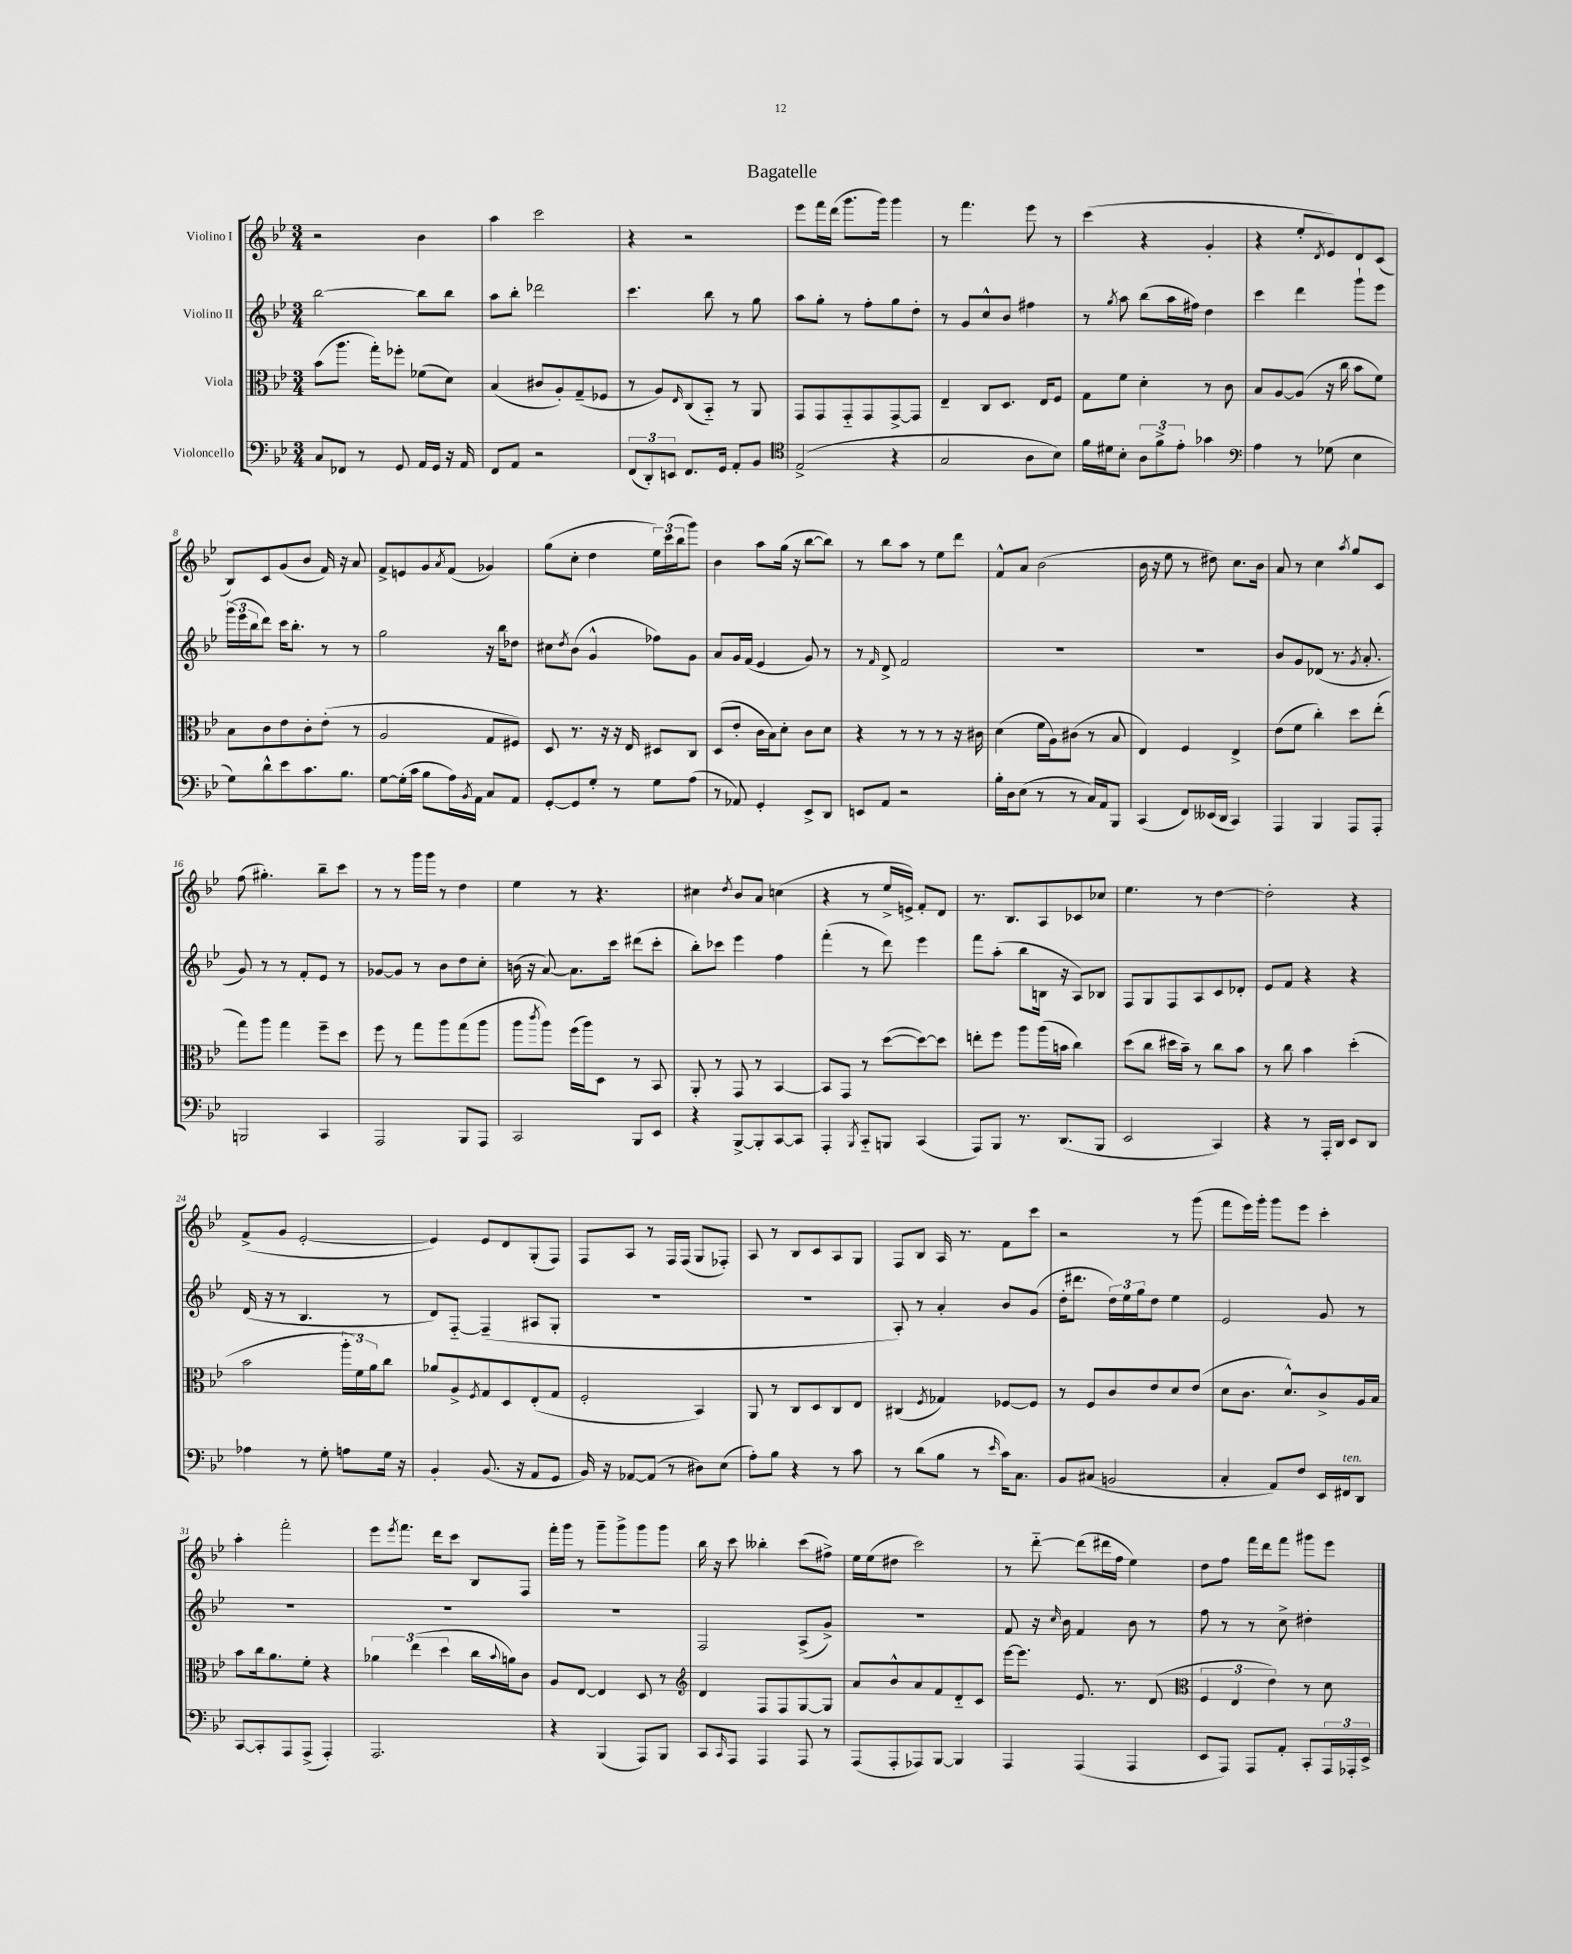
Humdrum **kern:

**kern	**kern	**kern	**kern
*staff4	*staff3	*staff2	*staff1
*clefF4	*clefC3	*clefG2	*clefG2
*k[b-e-]	*k[b-e-]	*k[b-e-]	*k[b-e-]
*M3/4	*M3/4	*M3/4	*M3/4
8C	(8b-	[2bb-	2r
8FF-	8.aa	.	.
8r	.	.	.
.	16gg')	.	.
8GG	8ff-'	.	.
16AA	(8f-	8bb-]	4b-
16GG	.	.	.
16r	8d)	8bb-	.
16AA	.	.	.
=	=	=	=
8FF	(4B-	8aa	4aa
8AA	.	8bb-'	.
2r	8c#	2ddd-	2ccc
.	8A')	.	.
.	(8G~	.	.
.	8F-	.	.
=	=	=	=
(12FF	8r	4.ccc	4r
12DD')	.	.	.
.	8A)	.	.
12EE	.	.	.
.	16qqE-	.	.
8.FF	(8C	.	2r
.	8BB-'~)	8bb-	.
16GG	.	.	.
8AA'	8r	8r	.
8BB-	8AA	8gg	.
=	=	=	=
*clefC4	*	*	*
(2E-^	8GG	8aa	8eee-
.	8GG	8gg'	16fff
.	.	.	(16ddd
.	8GG'~	8r	8.ggg
.	8GG	8ff'	.
.	.	.	16ggg)
4r	[8GG^	8gg	4ggg
.	8GG]	8dd'	.
=	=	=	=
2G	4E-~	8r	8r
.	.	8g	4.fff
.	8C	8cc^^	.
.	8.D	8b-	.
8A	.	4ff#	8eee-
.	16E-	.	.
8B-)	8F	.	8r
=	=	=	=
16f	8G	8r	(4ccc
16d#	.	.	.
.	.	8qgg	.
8B-'	8f	8aa	.
12A	4d'	(8bb-	4r
12f^	.	.	.
.	.	16aa	.
12e-'	.	.	.
.	.	16ff#)	.
4g-	8r	4dd	4g'
.	8c	.	.
=	=	=	=
*clefF4	*	*	*
4A	8B-	4ccc	4r
.	[8A	.	.
8r	(8A]	4ddd	8ee-'
.	.	.	8qd
(8G-	16r	.	8e-)
.	16cc	.	.
4E-	8b-	8ggg`	8d
.	8f)	8eee-	(8c
=	=	=	=
8G)	8B-	(24ggg	8B-)
.	.	24eee-	.
.	.	24bb-	.
8d^^	8c	8ddd)	8c
8e-	8e-	16ccc	(8g
.	.	8.bb-'	.
8.c	8c'	.	8b-
.	(8e-'	8r	16f)
8.B-	.	.	16r
.	8r	8r	8a
=	=	=	=
[8G	2A	2gg	8f^
(16G']	.	.	8e
16c	.	.	.
8B-	.	.	8g
.	.	.	8qa
16A)	.	.	(8f
8qBB-	.	.	.
16AA	.	.	.
8C	8G	16r	4g-)
.	.	16bb-	.
8AA	8F#)	8dd-	.
=	=	=	=
[8GG'	8D	8cc#	(8gg
.	.	8qdd	.
8GG]	8.r	(8b-	8cc'
8G'	.	4g^^	4dd
.	16r	.	.
8r	16r	.	.
.	16E-	.	.
8G	8D#	8ff-)	24ee-)
.	.	.	(24ccc
.	.	.	24bb-
(8A	8C	8g	8ggg)
=	=	=	=
8r	(8D	8a	4b-
8AA-)	8e-'	16g	.
.	.	(16f	.
4GG'	16c	4e-	8aa
.	16B-)	.	.
.	8d'	.	(16gg
.	.	.	16r
8EE-^	8c	8g)	[8bb-
8DD	8d	8r	8bb-])
=	=	=	=
8EE	4r	8r	8r
.	.	16qqf	.
8AA	.	8d^	8bb-
2r	8r	2f	8aa
.	8r	.	8r
.	8r	.	8ee-
.	16r	.	8ddd
.	16c#	.	.
=	=	=	=
16B-'	(4d	2.r	8f^^
16D	.	.	.
(8E-	.	.	8a
8r	16f	.	(2b-
.	16A)	.	.
8r	(8c#	.	.
16C)	8r	.	.
16AA	.	.	.
8BBB-	8B-	.	.
=	=	=	=
(4CC	4E-)	2.r	16b-
.	.	.	16r
.	.	.	8ee-
8FF)	4F	.	8r
(16EE--	.	.	8dd#)
16DD	.	.	.
4CC)	4E-^	.	8.cc
.	.	.	16b-
=	=	=	=
4AAA	(8e-	8b-	8a
.	8f	8g	8r
4BBB-	4cc')	(8d-	4cc
.	.	8.r	.
.	.	.	8qaa
8AAA	8dd	.	8gg
.	.	8qg	.
.	.	8.a'	.
8AAA'	(8ee-'	.	8c
=	=	=	=
2BBB	8gg)	8g)	(8ff
.	8aa	8r	4.gg#')
.	4gg	8r	.
.	.	8f'	.
4CC	8ff~	8e-	8bb-~
.	8dd	8r	8ccc
=	=	=	=
2AAA	8ff	[8g-	8r
.	8r	8g-]	8r
.	8gg	8r	16ggg
.	.	.	16ggg
.	8aa	8b-	8r
8BBB-	(8gg	8dd	4dd
8AAA	8aa	8cc'	.
=	=	=	=
2CC	8aa	(16b	4ee-
.	.	16r	.
.	8qccc	.	.
.	8aa)	[8a)	.
.	(16ff	8.a]	8r
.	16aa)	.	.
.	8D	.	4.r
.	.	16ccc	.
8BBB-	8r	(8ddd#	.
8EE-	8BB-	8ccc'	.
=	=	=	=
4r	8AA'	8bb-')	4cc#
.	8r	8ccc-	.
.	.	.	8qdd
[8BBB-^	8GG	4eee-	8b-
8BBB-']	8r	.	8a
[8CC	[4BB-	4ff	(4cc
8CC]	.	.	.
=	=	=	=
4AAA'	8BB-]	(4fff'	4r
.	8GG	.	.
8qBBB-	.	.	.
8CC'~	8r	8r	8r
8BBB	([8dd	8ddd)	16ee-^
.	.	.	16e^)
(4CC	8dd_)	4eee-	8f'
.	8dd]	.	8d
=	=	=	=
8AAA)	8ee'	8fff	8.r
8BBB-	8ff	(8aa'	.
.	.	.	8.B-
8.r	8aa	8bb-	.
.	(16aa	16B	8A
(8.DD	16b	16r	.
.	4cc)	8A)	8c-
8BBB-	.	8B-	8cc-
=	=	=	=
2EE-	(8dd	8F	4.ee-
.	8cc	8G	.
.	16dd#	8F	.
.	16b-~)	.	.
.	8r	8A	8r
4CC)	8cc	8c	[4dd
.	8b-	8d-'	.
=	=	=	=
4r	8r	8e-	2dd']
.	8cc	8f	.
8r	4b-	4r	.
16AAA'	.	.	.
16DD	.	.	.
8EE-	(4dd'	4r	4r
8DD	.	.	.
=	=	=	=
4A-	2b-	(16d	(8f^
.	.	16r	.
.	.	8r	8g
8r	.	4.B-	[2e-'
8G'	.	.	.
8A	24aa'	.	.
.	24f)	.	.
.	24a	.	.
16G	8cc	8r	.
16r	.	.	.
=	=	=	=
4BB-'	8a-	8d)	4e-])
.	8A^	[8F'~	.
.	8qF	.	.
(8.BB-	8G	(4F~]	8e-
.	8D	.	8d
16r	.	.	.
8AA	(8E-'	8A#	(8G'
8GG	8G	8G'	8F)
=	=	=	=
16BB-)	2F'	2.r	8F
16r	.	.	.
[8AA-	.	.	8A
(8AA-]	.	.	8r
8r	.	.	16F
.	.	.	(16F
8D#)	4BB-)	.	8G
(8E-	.	.	8F-')
=	=	=	=
8A')	8AA	2.r	8A
8B-	8r	.	8r
4r	8C	.	8B-
.	8D	.	8c
8r	8C	.	8A
8c	8E-	.	8G
=	=	=	=
8r	(4C#	8A')	8F
(8d	.	8r	8B-
.	8qF	.	.
8B-	4G-)	4a'	16A
.	.	.	8.r
8r	.	.	.
16qqe-	.	.	.
16c)	[8F-	8b-	8f
8.C	.	.	.
.	8F-]	(8g	8ccc
=	=	=	=
8BB-	8r	16dd'	2r
.	.	8.ddd#	.
(8C#	8F	.	.
2BB	8c	24dd)	.
.	.	24ee-	.
.	.	24gg	.
.	8e-	8dd	.
.	8d	4ee-	8r
.	(8e-	.	(8ggg
=	=	=	=
4C'	8d	2e-	8fff
.	8.c	.	16eee-)
.	.	.	16ggg'
8AA)	.	.	8ggg
.	8.d^^)	.	.
8F	.	.	8eee-
16EE-	8c^	8g	4ccc'
16FF#	.	.	.
8DD	16A	8r	.
.	16B-	.	.
=	=	=	=
[8CC	8b-	2.r	4aa'
8CC']	16cc	.	.
.	8.a	.	.
8AAA	.	.	2fff'
(8AAA^	8f'	.	.
4AAA')	4r	.	.
=	=	=	=
2.AAA	6a-	2.r	8eee-
.	.	.	8qeee-
.	.	.	8.fff
.	(6ee-	.	.
.	.	.	16ddd
.	6dd	.	.
.	.	.	8ccc
.	16cc	.	8B-
.	8qqb-	.	.
.	16a)	.	.
.	8c	.	8F
=	=	=	=
4r	8A	2.r	16fff'
.	.	.	16ggg
.	[8E-	.	8r
(4BBB-	4E-]	.	8ggg~
.	.	.	8ggg^
8AAA)	8D	.	8ggg
8BBB-	8r	.	8ggg
=	=	=	=
*	*clefG2	*	*
8CC	4d	2F	16bb-
.	.	.	16r
16qqCC	.	.	.
8AAA	.	.	8ccc
4AAA	8F	.	4bb--'
.	8F	.	.
8AAA	[8G	(8A^	(8ccc
8r	8G]	8g^)	8ff#^)
=	=	=	=
(8AAA	8a	2.r	16ee-
.	.	.	(16ee-
8AAA'	8b-^^	.	8dd#
8AAA-)	8a	.	2ccc)
[8BBB-	8f	.	.
4BBB-]	8d'~	.	.
.	8c	.	.
=	=	=	=
4AAA	[16eee-	8f	8r
.	8.eee-]	.	.
.	.	16r	[8ddd'~
.	.	16qqcc	.
.	.	16b-	.
(4AAA	8.e-	4f	(8ddd]
.	.	.	16ddd#
.	8.r	.	16ff
4AAA	.	8b-	4ee-)
.	(8d	8r	.
=	=	=	=
*	*clefC3	*	*
8EE-	6F	8ff	8dd
8AAA)	.	8r	8ff
.	6E-	.	.
8AAA	.	8r	16fff
.	.	.	16ddd
.	6e-)	.	.
8AA'	.	8cc^	8fff
8CC'	8r	4dd#'	8ggg#
24AAA	8d	.	8eee-
24AAA-'	.	.	.
24EE-^	.	.	.
==	==	==	==
*-	*-	*-	*-
